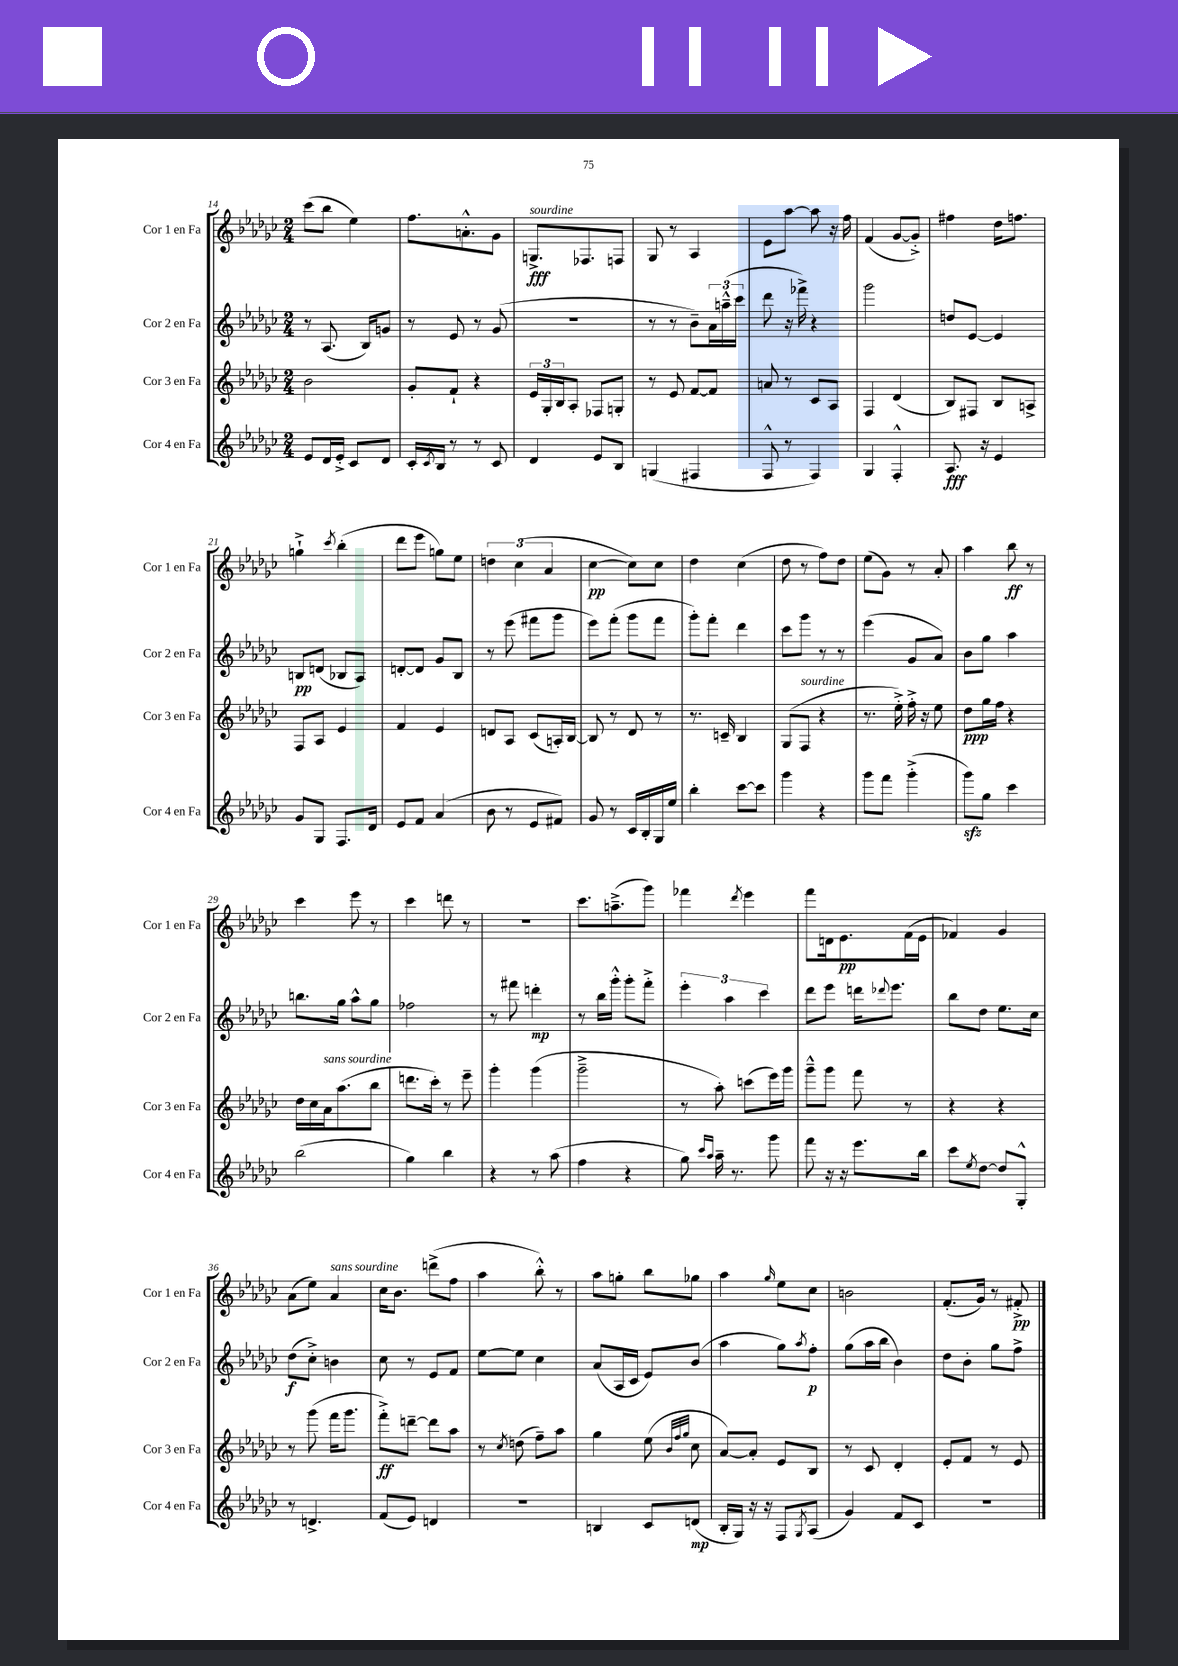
<<
\new StaffGroup <<
\new Staff = "s0" \with { instrumentName = "Cor 1 en Fa" shortInstrumentName = "Cor 1 en Fa" } {
    \clef treble \key ges \major \numericTimeSignature \time 2/4
    ces'''8( bes''8 ees''4) |
    f''8. a'8.-.-^ ges'8 |
    g8.->\fff^\markup { \italic "sourdine" } fes8. f8 |
    ges8 r8 aes4 |
    ees'8 aes''8~ aes''8 r16 f''16 |
    f'4( ges'8~ ges'8-.->) |
    fis''4 des''16 f''8. |
    g''4-!-> \acciaccatura { ces'''8 } bes''4-.( |
    des'''8 ees'''8 g''8) ees''8 |
    \tuplet 3/2 { d''4 ces''4( aes'4 } |
    ces''4~\pp ces''8) ces''8 |
    des''4 ces''4( |
    des''8 r8 f''8) des''8 |
    ees''8( ges'8) r8 aes'8-. |
    aes''4 bes''8\ff r8 |
    ces'''4 ees'''8 r8 |
    ces'''4 d'''8 r8 |
    R2 |
    ces'''8. a''8.--->( ges'''8) |
    fes'''4 \acciaccatura { des'''8 } ees'''4 |
    f'''8 d'16 ees'8.\pp f'16( ees'16 |
    fes'4) ges'4 |
    aes'8( ees''8) aes'4^\markup { \italic "sans sourdine" } |
    ces''16 bes'8. d'''8->( f''8 |
    aes''4 bes''8-.-^) r8 |
    aes''8 g''8-. bes''8 ges''8 |
    aes''4 \grace { ges''16 } ees''8 ces''8 |
    b'2 |
    f'8.-.( ges'16) r8 fis'8-.->\pp \bar "|." |
}
\new Staff = "s1" \with { instrumentName = "Cor 2 en Fa" shortInstrumentName = "Cor 2 en Fa" } {
    \clef treble \key ges \major \numericTimeSignature \time 2/4
    r8 aes8.( bes16) g'8 |
    r8 ees'8 r8 ges'8( |
    r2 |
    r8 r8 bes'8--) \tuplet 3/2 { aes'16 a''16---^( ces'''16 } |
    des'''8 r16 fes'''16->) r4 |
    ges'''2 |
    d''8 ees'8~ ees'4 |
    b8\pp d'8( bes8 aes8) |
    d'8~-. d'8 ges'8 bes8 |
    r8 ees'''8( fis'''8 ges'''8 |
    ees'''8) f'''8-.( ges'''8 f'''8 |
    ges'''8-.) f'''8-. des'''4 |
    ces'''8 ges'''8 r8 r8 |
    ees'''4( ges'8 aes'8) |
    bes'8 ges''8 aes''4 |
    b''8. ges''16 aes''8-^ ges''8 |
    fes''2 |
    r8 fis'''8 d'''4-.\mp |
    r8 bes''16 ges'''16-.-^ ges'''8-. f'''8-.-> |
    \tuplet 3/2 { ees'''4-. aes''4 ces'''4 } |
    des'''8 ees'''8 d'''16 \appoggiatura { des'''8 } ees'''8. |
    bes''8 des''8 ees''8. ces''16 |
    des''8\f( ces''8-.->) b'4 |
    ces''8 r8 ees'8 f'8 |
    ees''8~ ees''8 ces''4 |
    aes'8( aes16 ces'16 ees'8) bes'8( |
    aes''4 ges''8) \acciaccatura { aes''8 } f''8-.\p |
    ges''8( aes''16 bes''16 bes'4) |
    des''8 bes'8-. ges''8 f''8-> \bar "|." |
}
\new Staff = "s2" \with { instrumentName = "Cor 3 en Fa" shortInstrumentName = "Cor 3 en Fa" } {
    \clef treble \key ges \major \numericTimeSignature \time 2/4
    bes'2 |
    ges'8-. f'8-! r4 |
    \tuplet 3/2 { ees'16 ges16-. bes16 } aes8-. fes8 g8-. |
    r8 ees'8 f'8~ f'8 |
    a'8 r8 ces'8 aes8 |
    f4 des'4( |
    bes8) fis8 bes8 a8-> |
    f8 aes8 ees'4 |
    f'4 ees'4 |
    d'8 aes8 ces'8( a16-.) bes16~ |
    bes8 r8 des'8 r8 |
    r8. c'16-- bes4 |
    ges8( f8^\markup { \italic "sourdine" } r4 |
    r8. ees''16-.->) f''16-.-> r16 ees''8 |
    des''8\ppp ges''16 f''16 r4 |
    des''16 ces''16 aes'16^\markup { \italic "sans sourdine" } aes''8.( bes''8 |
    d'''8. ces'''16-.) r8 ees'''8-- |
    ges'''4-. ges'''4( |
    ges'''2---> |
    r8 aes''8-.) c'''8( ees'''16) ges'''16 |
    ges'''8---^ ges'''8 f'''8 r8 |
    r4 r4 |
    r8 ges'''8( f'''16 ges'''8. |
    f'''8-.->\ff) d'''8~-- d'''8 aes''8 |
    r8 \acciaccatura { ces''8 } d''8( f''8--) aes''8 |
    ges''4 ees''8( \grace { bes'32 f''32 ges''32 } ces''8 |
    aes'8~) aes'8-. ees'8 bes8 |
    r8 ces'8 des'4-. |
    ees'8-. f'8 r8 ees'8 \bar "|." |
}
\new Staff = "s3" \with { instrumentName = "Cor 4 en Fa" shortInstrumentName = "Cor 4 en Fa" } {
    \clef treble \key ges \major \numericTimeSignature \time 2/4
    ees'8 des'16 ees'16-.-> ces'8 des'8 |
    ces'16-. \acciaccatura { ces'8 } bes16 r8 r8 ces'8 |
    des'4 ees'8 bes8 |
    g4( fis4 |
    f8-^ r8 f4) |
    ges4 f4-.-^ |
    aes8.\fff r16 ees'4 |
    ges'8 ges8 f8. des'16 |
    ees'8 f'8 aes'4( |
    bes'8 r8 ees'8 fis'8) |
    ges'8 r8 ces'16 bes16-. ges16 ees''16 |
    bes''4-. ces'''8~ ces'''8 |
    ges'''4 r4 |
    ges'''8 f'''8 ges'''4-.->( |
    ges'''8\sfz) ges''8 ces'''4 |
    bes''2( |
    ges''4) bes''4 |
    r4 r8 aes''8( |
    f''4 r4 |
    ges''8) \grace { ces'''16 aes''16 } aes''16-- r8. ges'''8 |
    f'''8 r16 r16 ees'''8. bes''16 |
    ces'''8 \acciaccatura { ees''8 } des''8~ des''8 ges8-.-^ |
    r8 d'4.-> |
    f'8( ees'8) d'4 |
    R2 |
    b4 ces'8 d'8\mp( |
    bes16-. ges16) r16 r16 f8 \acciaccatura { ges8 } aes8( |
    ges'4) f'8 ces'8 |
    r2 \bar "|." |
}
>>
>>
\layout { \context { \Score currentBarNumber = #14 } }
